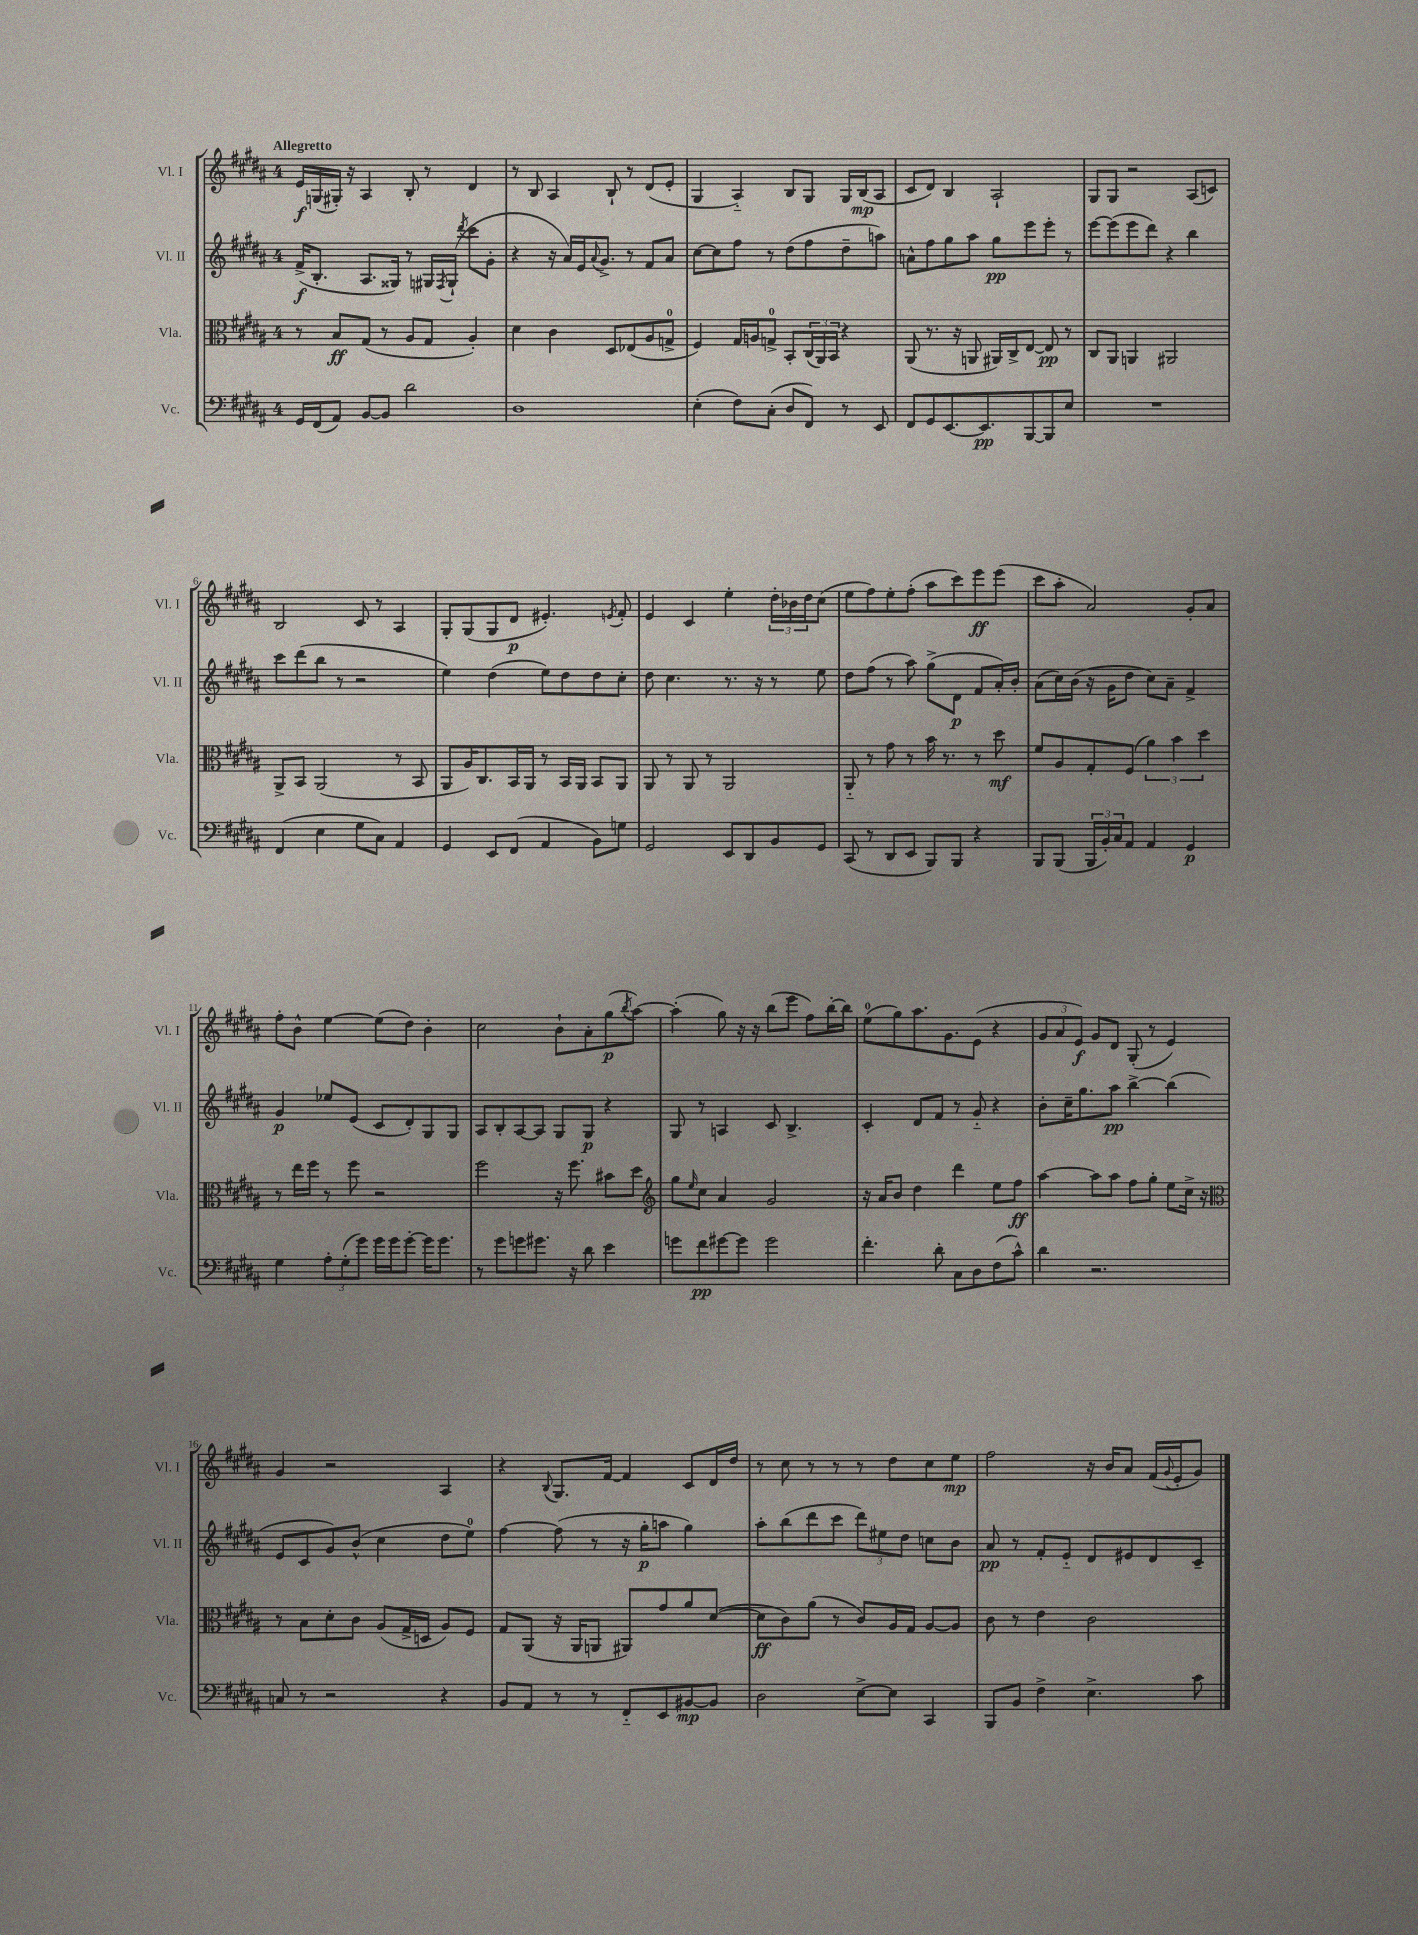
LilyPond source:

<<
\new StaffGroup <<
\new Staff = "s0" \with { instrumentName = "Vl. I" shortInstrumentName = "Vl. I" } {
    \clef treble \key b \major \once \override Staff.TimeSignature.style = #'single-digit \time 4/4 \tempo "Allegretto"
    e'16\f g16( gis16-.) r16 ais4 b8-. r8 dis'4 |
    r8 b8 ais4 b8-! r8 dis'8( e'8-. |
    gis4 ais4-_) b8 gis8 gis16 b16\mp( ais8 |
    cis'8 dis'8) b4 ais2-! |
    gis8 gis8 r2 ais8( c'8) |
    b2 cis'8 r8 ais4 |
    gis8-. gis8( gis8 dis'8\p eis'4.-.) \acciaccatura { e'8 } fis'8-. |
    e'4 cis'4 e''4-. \tuplet 3/2 { dis''16-. bes'16 dis''16 } cis''8( |
    e''8 fis''8) e''8-. fis''8-.( ais''8 cis'''8) e'''8\ff e'''8( |
    cis'''8 ais''8-. ais'2) gis'8-. ais'8 |
    fis''8-. b'8-^ e''4~ e''8( dis''8) b'4-. |
    cis''2 b'8-! ais'8-. gis''8\p( \acciaccatura { b''8 } ais''8~) |
    ais''4-.( gis''8) r16 r16 b''8( e'''8 fis''8) b''16~-. b''16 |
    e''8-0( gis''8) ais''8. gis'8. e'8( r4 |
    \tuplet 3/2 { gis'8 ais'8 e'8\f) } gis'8 dis'8 gis8-.( r8 e'4) |
    gis'4 r2 ais4 |
    r4 \appoggiatura { b8 } gis8. fis'16~ fis'4 cis'8 dis'16 dis''16 |
    r8 cis''8 r8 r8 r8 dis''8 cis''8 e''8\mp |
    fis''2 r16 b'16 ais'8 fis'16( \appoggiatura { gis'8 } e'16-. gis'8) \bar "|." |
}
\new Staff = "s1" \with { instrumentName = "Vl. II" shortInstrumentName = "Vl. II" } {
    \clef treble \key b \major \once \override Staff.TimeSignature.style = #'single-digit \time 4/4
    fis'16->\f( b8.-. ais8. gisis16) r8 gis16 \acciaccatura { fis8 } gis16-!( \acciaccatura { dis'''8 } cis'''8 gis'8-. |
    r4 r16 ais'16) e'16 \appoggiatura { ais'8 } gis'8.-> r8 fis'8 ais'8 |
    cis''8~ cis''8 fis''8 r8 dis''8( fis''8 dis''8-- a''8) |
    a'8-^ fis''8 gis''8 ais''8 gis''8\pp e'''8 e'''8-. r8 |
    e'''8~ e'''8( e'''8 dis'''8) r4 b''4 |
    cis'''8 dis'''8( b''8 r8 r2 |
    e''4) dis''4( e''8) dis''8 dis''8 cis''8-. |
    dis''8 cis''4. r8. r16 r8 e''8 |
    dis''8 fis''8( r8 ais''8) gis''8->( dis'8\p fis'8 ais'16-.) b'16-. |
    ais'8( cis''16) b'16( r16 gis'16 dis''8 cis''8) ais'8-- fis'4-> |
    gis'4\p ees''8 e'8( cis'8 dis'8-.) gis8 gis8 |
    ais8 b8-. ais8~ ais8 gis8 gis8\p r4 |
    gis8 r8 a4 cis'8 b4.-> |
    cis'4-. dis'8 fis'8 r8 gis'8-_ r4 |
    b'8-. cis''16-- gis''8. ais''8\pp b''4~-> b''4( |
    e'8 cis'8 gis'8) b'8-^( cis''4 dis''8 e''8-0) |
    fis''4~ fis''8( r8 r16 gis''16-.\p a''8 gis''4) |
    ais''8-. b''8( dis'''8 cis'''8 \tuplet 3/2 { dis'''8) eis''8 dis''8 } c''8 b'8 |
    ais'8\pp r8 fis'8-. e'8-_ dis'8 eis'8 dis'8 cis'8-- \bar "|." |
}
\new Staff = "s2" \with { instrumentName = "Vla." shortInstrumentName = "Vla." } {
    \clef alto \key b \major \once \override Staff.TimeSignature.style = #'single-digit \time 4/4
    r8 b8\ff gis8( r8 ais8 gis8 ais4-.) |
    dis'4 cis'4 dis8 ees8( ais8 g8-0-> |
    fis4) gis16 a16 g8-0-> b,8-. \tuplet 3/2 { cis16( ais,16) b,16 } r4 |
    ais,8( r8. r16 a,8 ais,16) cis16-> e8~ e8\pp r8 |
    cis8 ais,8 a,4 ais,2 |
    ais,8-> b,8 ais,2( r8 b,8 |
    ais,8 ais16) cis8. b,16 ais,16 r8 b,16 ais,16 b,8 ais,8 |
    ais,8 r8 ais,8 r8 ais,2 |
    ais,8-_ r8 gis'8 r8 b'16 r8. r8 dis''8\mf |
    fis'8 ais8 gis8-. fis8( \tuplet 3/2 { ais'4) b'4 dis''4 } |
    r8 e''16 fis''16 r8 fis''8 r2 |
    fis''2 r16 fis''8. bis'8 dis''8 |
    \clef treble gis''8 \grace { e''16 } cis''8 ais'4 gis'2 |
    r16 ais'16 b'8 dis''4 dis'''4 e''8 fis''8\ff |
    ais''4~ ais''8 ais''8 fis''8 gis''8-. e''8 cis''16-> r16 |
    \clef alto r8 b8 dis'8-. cis'8 ais8( gis16-> d16 ais8) fis8 |
    gis8 ais,8( r16 ais,16 a,8 ais,8) gis'8 ais'8 dis'8~( |
    dis'8\ff cis'8) ais'8( r8 cis'8) ais16 gis16 ais8~ ais8 |
    cis'8 r8 e'4 cis'2 \bar "|." |
}
\new Staff = "s3" \with { instrumentName = "Vc." shortInstrumentName = "Vc." } {
    \clef bass \key b \major \once \override Staff.TimeSignature.style = #'single-digit \time 4/4
    gis,16 fis,16( ais,8) b,8~ b,8 dis'2 |
    dis1 |
    e4-.( fis8) cis8-.( dis8 fis,8) r8 e,8 |
    fis,8 gis,8 e,8.~ e,8.\pp b,,8~ b,,8 e8 |
    R1 |
    fis,4( e4 gis8 cis8) ais,4 |
    gis,4 e,8 fis,8( ais,4 b,8) g8 |
    gis,2 e,8 dis,8 b,8 gis,8 |
    cis,8( r8 dis,8 e,8 b,,8) b,,8 r4 |
    b,,8 b,,8( \tuplet 3/2 { b,,16 b,16-.) cis16 } ais,8 ais,4 gis,4\p |
    gis4 \tuplet 3/2 { ais8-. gis8-.( gis'8) } gis'16 gis'16 gis'8~-. gis'16 gis'8. |
    r8 gis'8 g'8 gis'8. r16 dis'8 e'4 |
    g'8 fis'8\pp gis'8~ gis'8 gis'2 |
    fis'4.-. dis'8-. cis8 dis8 fis8( cis'8-^) |
    dis'4 r2. |
    c8 r8 r2 r4 |
    b,8 ais,8 r8 r8 fis,8-_ e,8 bis,8~\mp bis,8 |
    dis2 e8~-> e8 cis,4 |
    b,,8 b,8 fis4-> e4.-> cis'8 \bar "|." |
}
>>
>>
